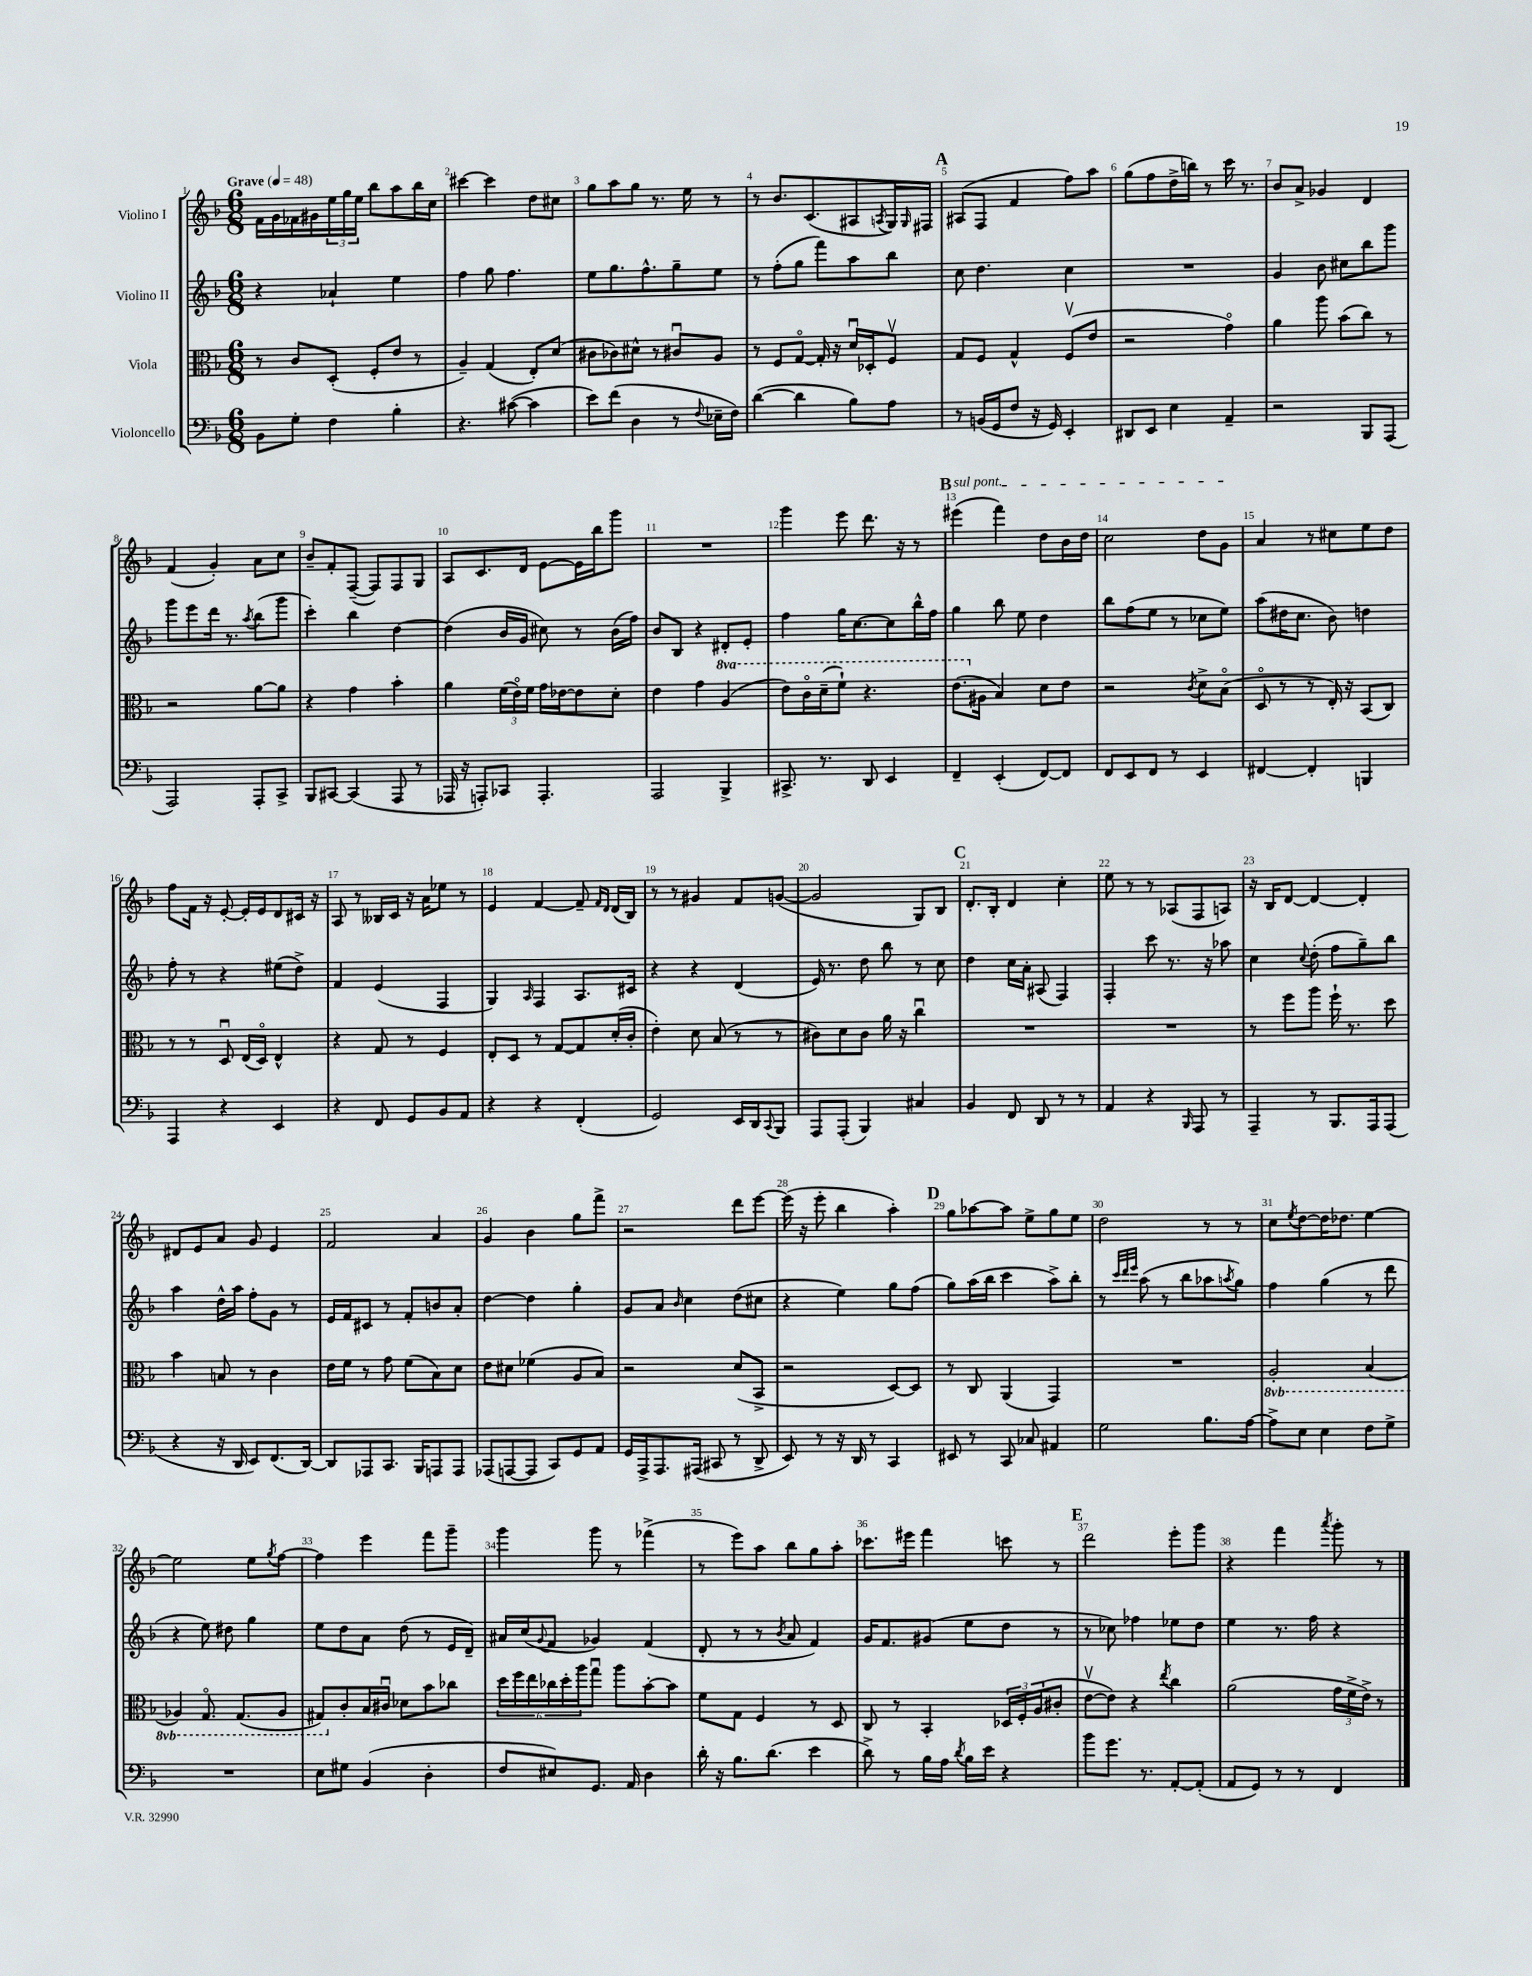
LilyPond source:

<<
\new StaffGroup <<
\new Staff = "s0" \with { instrumentName = "Violino I" } {
    \clef treble \key f \major \numericTimeSignature \time 6/8 \tempo "Grave" 4 = 48
    f'16 g'16 fes'16 gis'16 \tuplet 3/2 { e''16 g''16 e''16 } bes''8 a''8 bes''16 c''16 |
    cis'''4~ cis'''4 d''8 cis''8 |
    g''8 a''8 g''8 r8. e''16 r8 |
    r8 bes'8. c'8.( ais8 \acciaccatura { a8 } g16) \grace { g16 } fis16 |
    \mark \markup { \bold "A" } ais8( f8 f'4 f''8) a''8 |
    g''8( f''8 d''16-> b''16) r8 c'''16 r8. |
    bes'8 a'8-> ges'4 d'4 |
    f'4( g'4-.) a'8 c''8 |
    bes'8-- f'8-. f8~--( f8) f8 g8 |
    a8 c'8. d'16 e'8~ e'16 bes''16 g'''8 |
    R2. |
    g'''4 e'''8 d'''8. r16 r8 |
    \mark \markup { \bold "B" } \once \override TextSpanner.bound-details.left.text = \markup { \italic "sul pont." } eis'''4\startTextSpan( f'''4) d''8 bes'16 d''16 |
    c''2 d''8 g'8\stopTextSpan |
    a'4 r8 cis''8 e''8 d''8 |
    f''8 f'16 r16 e'8~-. e'16-. e'16 d'8 cis'16 r16 |
    a8 r8 beses16 c'16 r16 a'16 ees''8 r8 |
    e'4 f'4~ f'8-- \grace { f'16 d'16 } d'16( bes16) |
    r8 r8 gis'4 f'8 g'8~( |
    g'2 g8) bes8 |
    \mark \markup { \bold "C" } d'8.-. bes16-. d'4 c''4-. |
    e''8 r8 r8 aes8( f8 a8) |
    r16 bes16 d'8~ d'4~ d'4-. |
    dis'8 e'8 a'8 g'8 e'4 |
    f'2 a'4 |
    g'4 bes'4 g''8 f'''8-> |
    r2 d'''8 e'''8~ |
    e'''16( r16 e'''8-. bes''4 a''4-.) |
    \mark \markup { \bold "D" } g''8 aes''8~ aes''8 e''8-> g''8 e''8 |
    d''2 r8 r8 |
    c''8 \acciaccatura { e''8 } d''8~ d''16 des''8. e''4~ |
    e''2 e''8 \acciaccatura { g''8 } f''8~ |
    f''4 e'''4 f'''8 g'''8-- |
    g'''4 g'''8 r8 fes'''4->( |
    r8 e'''8) a''8 bes''8 g''8 a''8-. |
    ces'''8. eis'''16 f'''4 c'''8 r8 |
    \mark \markup { \bold "E" } d'''2 e'''8-. g'''8 |
    r4 f'''4 \acciaccatura { a'''8 } g'''8-. r8 \bar "|." |
}
\new Staff = "s1" \with { instrumentName = "Violino II" } {
    \clef treble \key f \major \numericTimeSignature \time 6/8
    r4 aes'4-! e''4 |
    f''4 g''8 f''4. |
    e''8 g''8. f''8.-^ g''8-- e''8 |
    r8 f''8-.( g''8 f'''8) a''8 bes''8 |
    \mark \markup { \bold "A" } c''8 d''4. c''4 |
    R2. |
    g'4 bes'8 cis''8 bes''8 g'''8 |
    g'''8 e'''8 d'''16 r8. \acciaccatura { a''8 } bes''8( g'''8 |
    c'''4-.) bes''4 d''4~ |
    d''4( bes'16 g'16 cis''8) r8 bes'16( f''16) |
    bes'8 bes8 r4 dis'8-. e'8-. |
    f''4 g''16 c''8.~ c''8 bes''16-^ f''16 |
    \mark \markup { \bold "B" } g''4 bes''8 e''8 d''4 |
    bes''8 f''8( e''8 r8 ces''8 e''8) |
    a''8( dis''16 c''8. bes'8) d''4 |
    f''8-. r8 r4 eis''8( d''8->) |
    f'4 e'4( f4 |
    g4) \grace { a16 } f4 a8. cis'16 |
    r4 r4 d'4( |
    e'16) r8. d''8 bes''8 r8 c''8 |
    \mark \markup { \bold "C" } d''4 c''16 a'16-. ais8( f4) |
    f4-. c'''8 r8. r16 aes''8 |
    c''4 \appoggiatura { c''8 } d''8-.( f''8 g''8--) bes''8 |
    a''4 d''16-^ a''16 f''8-. g'8 r8 |
    e'16 f'16 cis'8 r8 f'8-. b'8 a'8-. |
    d''4~ d''4 g''4-. |
    g'8 a'8 \grace { bes'16 } c''4 d''8( cis''8 |
    r4 e''4) g''8 f''8( |
    \mark \markup { \bold "D" } g''8) a''16( bes''16 c'''4 a''8->) bes''8-. |
    r8 \grace { c'''32 d'''32 e'''32 } a''8( r8 bes''8 aes''8 \acciaccatura { a''8 } g''8) |
    f''4 g''4( r8 d'''8 |
    r4 e''8) dis''8 g''4 |
    e''8 d''8 a'8 d''8( r8 e'16 d'16--) |
    ais'16 c''16( \appoggiatura { g'8 } f'8 ges'4) f'4( |
    d'8-. r8 r8 \acciaccatura { bes'8 } a'8 f'4) |
    g'16 f'8. gis'8( e''8 d''8 r8 |
    \mark \markup { \bold "E" } r8 ces''8) fes''4 ees''8 d''8 |
    e''4 r8. f''16 r4 \bar "|." |
}
\new Staff = "s2" \with { instrumentName = "Viola" } {
    \clef alto \key f \major \numericTimeSignature \time 6/8 \set Staff.ottavationMarkups = #ottavation-simple-ordinals
    r8 c'8 d8-.( f8-. e'8 r8 |
    a4--) g4( e8-.) d'8( |
    cis'8 ces'8) dis'8-^ r8 cis'8\downbow a8 |
    r8 f8 g8~\flageolet g16-. r16 d'16\downbow des16-. f8\upbow |
    \mark \markup { \bold "A" } g8 f8 g4-^ f8\upbow( e'8 |
    r2 g'4\flageolet) |
    a'4 a''8 bes'8( c''8) r8 |
    r2 a'8~ a'8 |
    r4 g'4 bes'4-. |
    a'4 \tuplet 3/2 { f'16( e'16\flageolet) f'16 } g'16 ees'16~ ees'8 d'8-. |
    e'4 g'4 \ottava #1 a'4( |
    e''8) c''16\flageolet d''16--( f''8-!) r4. |
    \mark \markup { \bold "B" } e''8.( \ottava #0 ais16 bes4) d'8 e'8 |
    r2 \acciaccatura { c'8 } d'8-> bes8\flageolet( |
    d8\flageolet r8 r8 e16-.) r16 bes,8( c8) |
    r8 r8 d8\downbow e16( d16\flageolet) e4-^ |
    r4 g8 r8 f4 |
    e8-. d8 r8 g8~ g8 d'16-.( c'16-. |
    e'4-.) d'8 bes8( r8 r8 |
    cis'8) d'8 cis'8 a'16 r16 c''4\downbow |
    \mark \markup { \bold "C" } R2. |
    R2. |
    r8 f''8 a''8 f''16-! r8. d''8 |
    bes'4 b8 r8 c'4 |
    e'16 f'16 r8 g'8 f'8( bes8) d'8 |
    e'8 dis'8 fes'4( a8 bes8) |
    r2 d'8( bes,8-> |
    r2 d8~) d8 |
    \mark \markup { \bold "D" } r8 c8 a,4( g,4) |
    R2. |
    \ottava #-1 a,2-. bes,4( |
    aes,4) g,8.\flageolet g,8.( aes,8 |
    gis,8) \ottava #0 c'8-. bes16 cis'16\downbow des'8 bes'8 ces''8 |
    \tuplet 6/4 { d''16 f''16 e''16 ces''16 d''16-. a''16 } g''8\downbow a''8 bes'8~-. bes'8 |
    f'8 g8 f4 r8 d8 |
    c8 r8 bes,4-. \tuplet 3/2 { des16 f16-. a16( } cis'8-. |
    \mark \markup { \bold "E" } e'8~\upbow e'8) r4 \acciaccatura { e''8 } c''4 |
    a'2( \tuplet 3/2 { g'16 f'16-> e'16->) } r8 \bar "|." |
}
\new Staff = "s3" \with { instrumentName = "Violoncello" } {
    \clef bass \key f \major \numericTimeSignature \time 6/8
    bes,8 g8-. f4 bes4-. |
    r4. cis'8~( cis'4 |
    e'8) f'8( d4 r8 \appoggiatura { f8 } ees16-- f16) |
    d'4~( d'4 bes8) a8 |
    \mark \markup { \bold "A" } r8 b,16( g,16 f8 r16 g,16) e,4-. |
    dis,8 e,8 e4 a,4-- |
    r2 bes,,8 a,,8( |
    a,,2) a,,8-. c,8-> |
    bes,,8 cis,8~ cis,4( a,,8 r8 |
    aes,,16 r16 a,,8-.) ces,8 a,,4.-. |
    a,,2 bes,,4-> |
    cis,8.-> r8. d,8 e,4 |
    \mark \markup { \bold "B" } f,4-- e,4-.( f,8~) f,8 |
    f,8 e,8 f,8 r8 e,4 |
    fis,4~ fis,4-. b,,4 |
    a,,4 r4 e,4 |
    r4 f,8 g,8 bes,8 a,8 |
    r4 r4 f,4-.( |
    g,2) e,16 d,16 \appoggiatura { c,8 } bes,,8 |
    a,,8 a,,8-.( bes,,4) cis4 |
    \mark \markup { \bold "C" } bes,4 f,8 d,8 r8 r8 |
    a,4 r4 \grace { bes,,16 } a,,8 r8 |
    a,,4-- r8 bes,,8. a,,16 a,,8( |
    r4 r16 d,16 e,8) f,8.( d,16~) |
    d,8 aes,,8 c,8. bes,,16 a,,8 a,,8 |
    aes,,8( a,,8~ a,,8 c,8) g,8 a,8 |
    g,16 a,,16-> a,,8. ais,,16( cis,8 r8 d,8-> |
    e,8) r8 r16 d,16 r8 c,4 |
    \mark \markup { \bold "D" } eis,8 r8 c,8 ces8 ais,4 |
    g2 bes8. a16~ |
    a8-> e8 e4 f8 g8-> |
    R2. |
    e8 gis8 bes,4( d4-. |
    f8 eis8) g,8. a,16 d4 |
    d'16-. r16 bes8. d'8.( e'4 |
    d'8->) r8 bes16 a16 \acciaccatura { d'8 } bes16 e'16 r4 |
    \mark \markup { \bold "E" } bes'8 g'8. r8. a,8~-. a,8-.( |
    a,8 g,8) r8 r8 f,4 \bar "|." |
}
>>
>>
\layout { \context { \Score \override BarNumber.break-visibility = ##(#f #t #t) barNumberVisibility = #all-bar-numbers-visible } }
